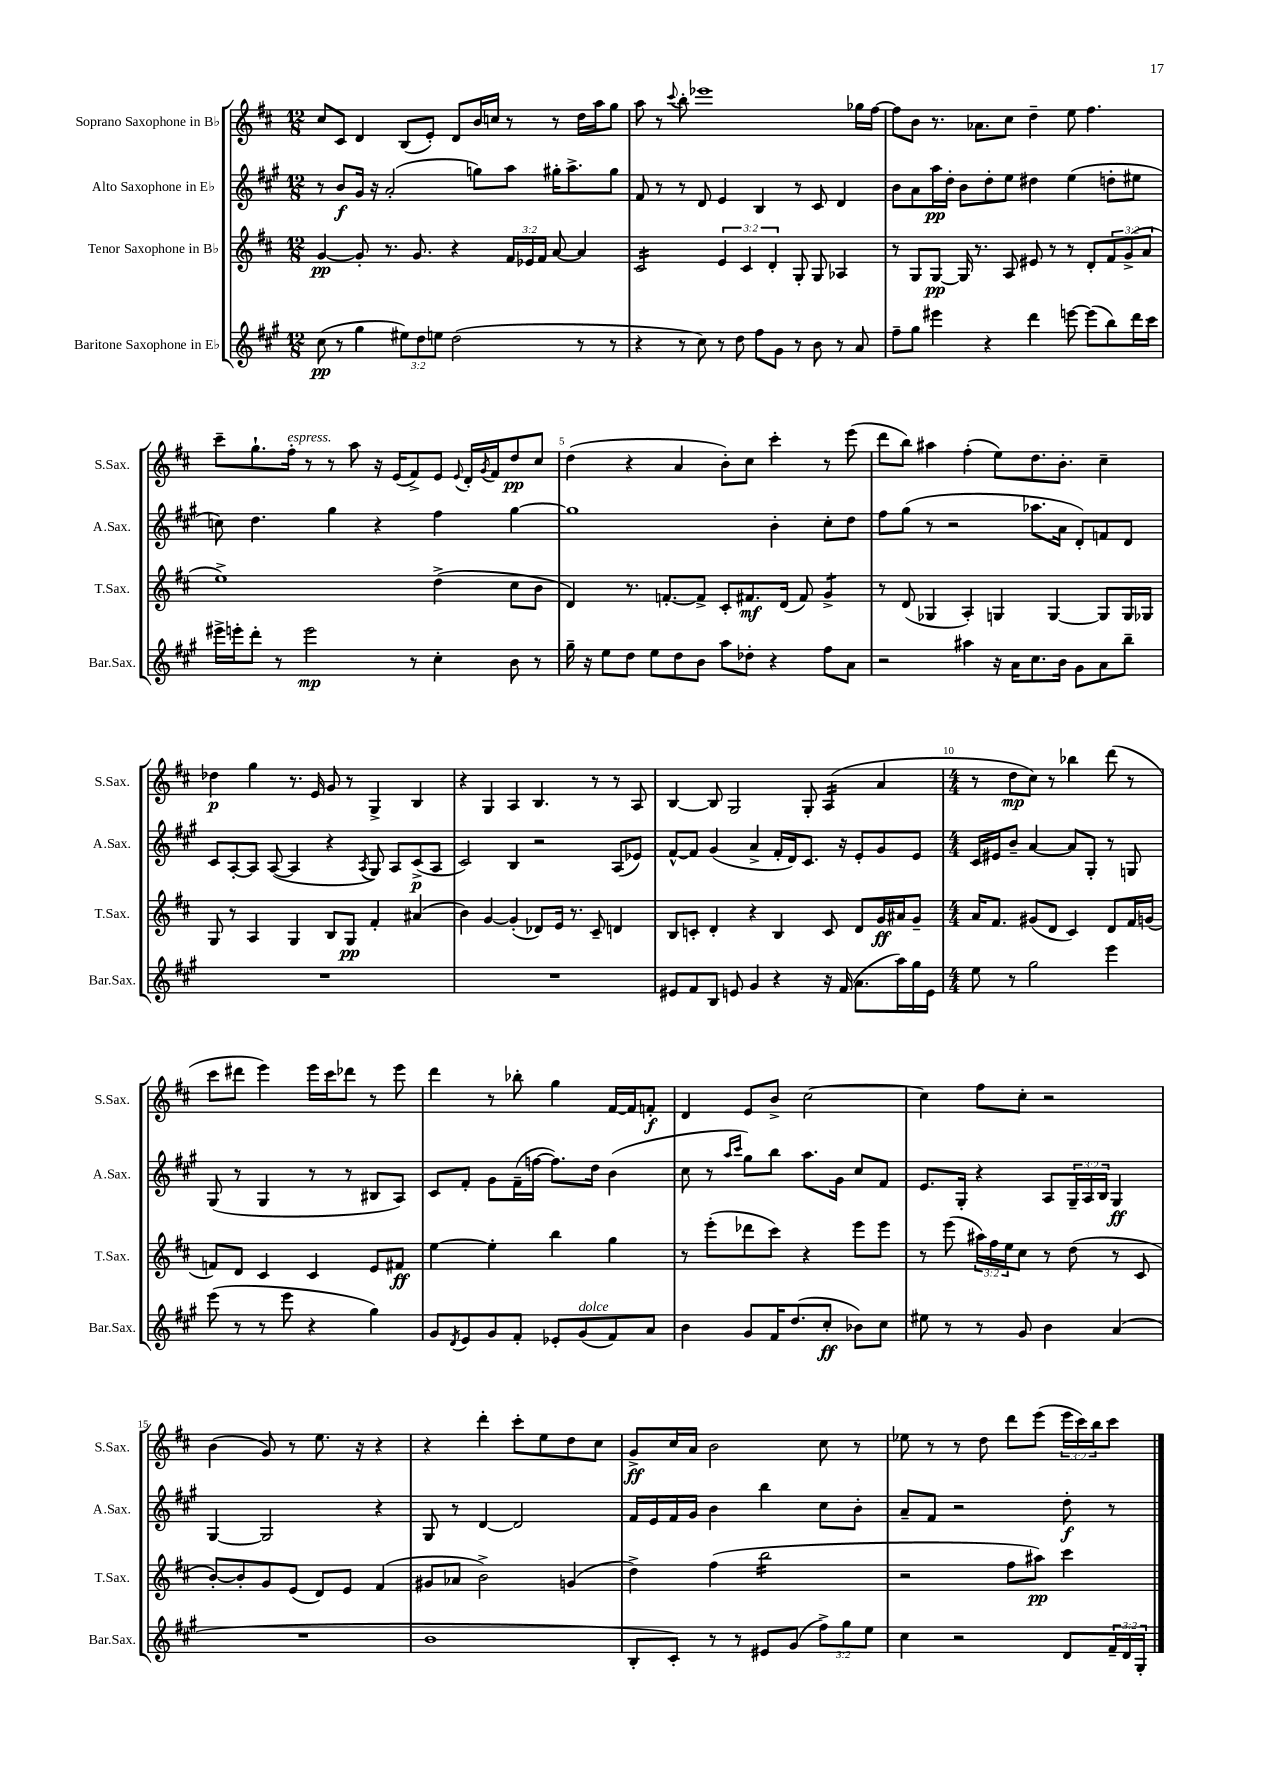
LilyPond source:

<<
\new StaffGroup <<
\new Staff = "s0" \with { instrumentName = "Soprano Saxophone in Bb" shortInstrumentName = "S.Sax." } {
    \clef treble \key d \major \numericTimeSignature \time 12/8 \override Staff.TupletNumber.text = #tuplet-number::calc-fraction-text
    cis''8 cis'8 d'4 b8( e'8-.) d'8 b'16 c''16 r8 r8 d''16 a''16 g''8 |
    a''8 r8 \appoggiatura { cis'''8 } b''8-. ees'''1 ges''16 fis''16~ |
    fis''8 b'8 r8. aes'8. cis''8 d''4-- e''8 fis''4. |
    cis'''8-- g''8.-! fis''16-.^\markup { \italic "espress." } r8 r8 a''8 r16 e'16( fis'8->) e'8 \appoggiatura { e'8 } d'16-. \acciaccatura { g'8 } fis'16 d''8\pp cis''8 |
    d''4( r4 a'4 b'8-.) cis''8 cis'''4-. r8 e'''8( |
    d'''8 b''8) ais''4 fis''4-.( e''8) d''8. b'8.-. cis''4-- |
    des''4\p g''4 r8. e'16 g'8 r8 g4-> b4 |
    r4 g4 a4 b4. r8 r8 a8 |
    b4~ b8 g2 g8-. a4:16( a'4 |
    \numericTimeSignature \time 4/4 r8 d''8\mp cis''8) r8 bes''4 d'''8( r8 |
    cis'''8 dis'''8 e'''4) e'''16 cis'''16 des'''8 r8 e'''8 |
    d'''4 r8 bes''8-. g''4 fis'16~ fis'16 f'8-.\f |
    d'4 e'8 b'8-> cis''2~ |
    cis''4 fis''8 cis''8-. r2 |
    b'4( g'8) r8 e''8. r16 r4 |
    r4 d'''4-. cis'''8-. e''8 d''8 cis''8 |
    g'8->\ff cis''16 a'16 b'2 cis''8 r8 |
    ees''8 r8 r8 d''8 d'''8 e'''8( \tuplet 3/2 { e'''16 cis'''16) b''16 } cis'''8 \bar "|." |
}
\new Staff = "s1" \with { instrumentName = "Alto Saxophone in Eb" shortInstrumentName = "A.Sax." } {
    \clef treble \key a \major \numericTimeSignature \time 12/8 \override Staff.TupletNumber.text = #tuplet-number::calc-fraction-text
    r8 b'8\f gis'16 r16 a'2-.( g''8) a''8 gis''16-. a''8.-> gis''8 |
    fis'8 r8 r8 d'8 e'4 b4 r8 cis'8 d'4 |
    b'8 a'8 a''16\pp d''16-. b'8 d''8-. e''8 dis''4 e''4( d''8-. eis''8 |
    c''8) d''4. gis''4 r4 fis''4 gis''4~ |
    gis''1 b'4-. cis''8-. d''8 |
    fis''8 gis''8( r8 r2 aes''8. a'16 d'8-.) f'8 d'8 |
    cis'8 a8~-. a8 a8~( a4 r4 \acciaccatura { a8 } gis8) a8 cis'8->\p( a8 |
    cis'2) b4 r2 a8( ees'8) |
    fis'8~-^ fis'8 gis'4( a'4-> fis'16-. d'16) cis'8. r16 e'8-. gis'8 e'8 |
    \numericTimeSignature \time 4/4 cis'16 eis'16 b'8-- a'4~ a'8 gis8-. r8 g8 |
    gis8( r8 gis4 r8 r8 bis8 a8) |
    cis'8 fis'8-. gis'8 fis'16--( f''16~ f''8.) d''16 b'4( |
    cis''8 r8 \grace { a''16 cis'''16 } gis''8) b''8 a''8. gis'16 cis''8 fis'8 |
    e'8. gis16-. r4 a8 \tuplet 3/2 { gis16-- a16 b16 } gis4\ff |
    gis4~ gis2 r4 |
    gis8 r8 d'4~ d'2 |
    fis'16 e'16 fis'16 gis'16 b'4 b''4 cis''8 b'8-. |
    a'8-- fis'8 r2 d''8-.\f r8 \bar "|." |
}
\new Staff = "s2" \with { instrumentName = "Tenor Saxophone in Bb" shortInstrumentName = "T.Sax." } {
    \clef treble \key d \major \numericTimeSignature \time 12/8 \override Staff.TupletNumber.text = #tuplet-number::calc-fraction-text
    g'4~\pp g'8-. r8. g'8. r4 \tuplet 3/2 { fis'16 ees'16 fis'16 } a'8~ a'4 |
    cis'2:16 \tuplet 3/2 { e'4 cis'4 d'4-. } g8-. g8 aes4 |
    r8 g8 g8~\pp g16 r8. a8 eis'8 r8 r8 d'8-. \tuplet 3/2 { fis'8 g'8->( a'8 } |
    e''1->) d''4->( cis''8 b'8 |
    d'4) r8. f'8.~-. f'8-> cis'8-. fis'8.\mf d'16( fis'8) g'4:8-> |
    r8 d'8( ges4 a4-.) g4 g4~ g8 g16 ges16 |
    g8 r8 a4 g4 b8 g8\pp fis'4-. ais'4( |
    b'4) g'4~ g'4-.( des'8) e'16 r8. cis'8-- d'4 |
    b8 c'8-. d'4-. r4 b4 c'8 d'8 g'16\ff ais'16 g'8-- |
    \numericTimeSignature \time 4/4 a'16 fis'8. gis'8( d'8 cis'4) d'8 fis'16 g'16( |
    f'8) d'8 cis'4 cis'4 e'8 fis'8\ff |
    e''4~ e''4-. b''4 g''4 |
    r8 e'''8-.( des'''8 cis'''8) r4 e'''8 e'''8 |
    r8 e'''8( \tuplet 3/2 { ais''16) fis''16 e''16 } cis''8 r8 d''8( r8 cis'8 |
    b'8~-.) b'8-. g'8 e'8( d'8) e'8 fis'4( |
    gis'8 aes'8 b'2->) g'4( |
    d''4->) fis''4( b''2:16 |
    r2 fis''8 ais''8\pp) cis'''4 \bar "|." |
}
\new Staff = "s3" \with { instrumentName = "Baritone Saxophone in Eb" shortInstrumentName = "Bar.Sax." } {
    \clef treble \key a \major \numericTimeSignature \time 12/8 \override Staff.TupletNumber.text = #tuplet-number::calc-fraction-text
    cis''8\pp( r8 gis''4 \tuplet 3/2 { eis''8) d''8 e''8 } d''2( r8 r8 |
    r4 r8 cis''8) r8 d''8 fis''8 gis'8 r8 b'8 r8 a'8 |
    fis''8-- gis''8 eis'''4 r4 d'''4 e'''8~ e'''8( b''8) d'''16 cis'''16 |
    eis'''16-> e'''16-. d'''8-. r8 e'''2\mp r8 cis''4-. b'8 r8 |
    gis''16-- r16 e''8 d''8 e''8 d''8 b'8 a''8 des''8-. r4 fis''8 a'8 |
    r2 ais''4 r16 a'16 cis''8. b'16 gis'8 a'8 b''8-- |
    R1. |
    R1. |
    eis'8 fis'8 b8 e'8 gis'4 r4 r16 fis'16( a'8. a''16) gis''16 e'16 |
    \numericTimeSignature \time 4/4 e''8 r8 gis''2 e'''4 |
    e'''8( r8 r8 e'''8 r4 gis''4) |
    gis'8 \acciaccatura { d'8 } e'8 gis'8 fis'8-. ees'8-. gis'8^\markup { \italic "dolce" }( fis'8) a'8 |
    b'4 gis'8 fis'16 d''8.( cis''8-.\ff bes'8) cis''8 |
    eis''8 r8 r8 gis'8 b'4 a'4( |
    R1 |
    b'1 |
    b8-. cis'8-.) r8 r8 eis'8 gis'8( \tuplet 3/2 { fis''8->) gis''8 e''8 } |
    cis''4 r2 d'8 \tuplet 3/2 { fis'16-- d'16 gis16-. } \bar "|." |
}
>>
>>
\layout { \context { \Score \override BarNumber.break-visibility = ##(#f #t #t) barNumberVisibility = #(every-nth-bar-number-visible 5) } }
